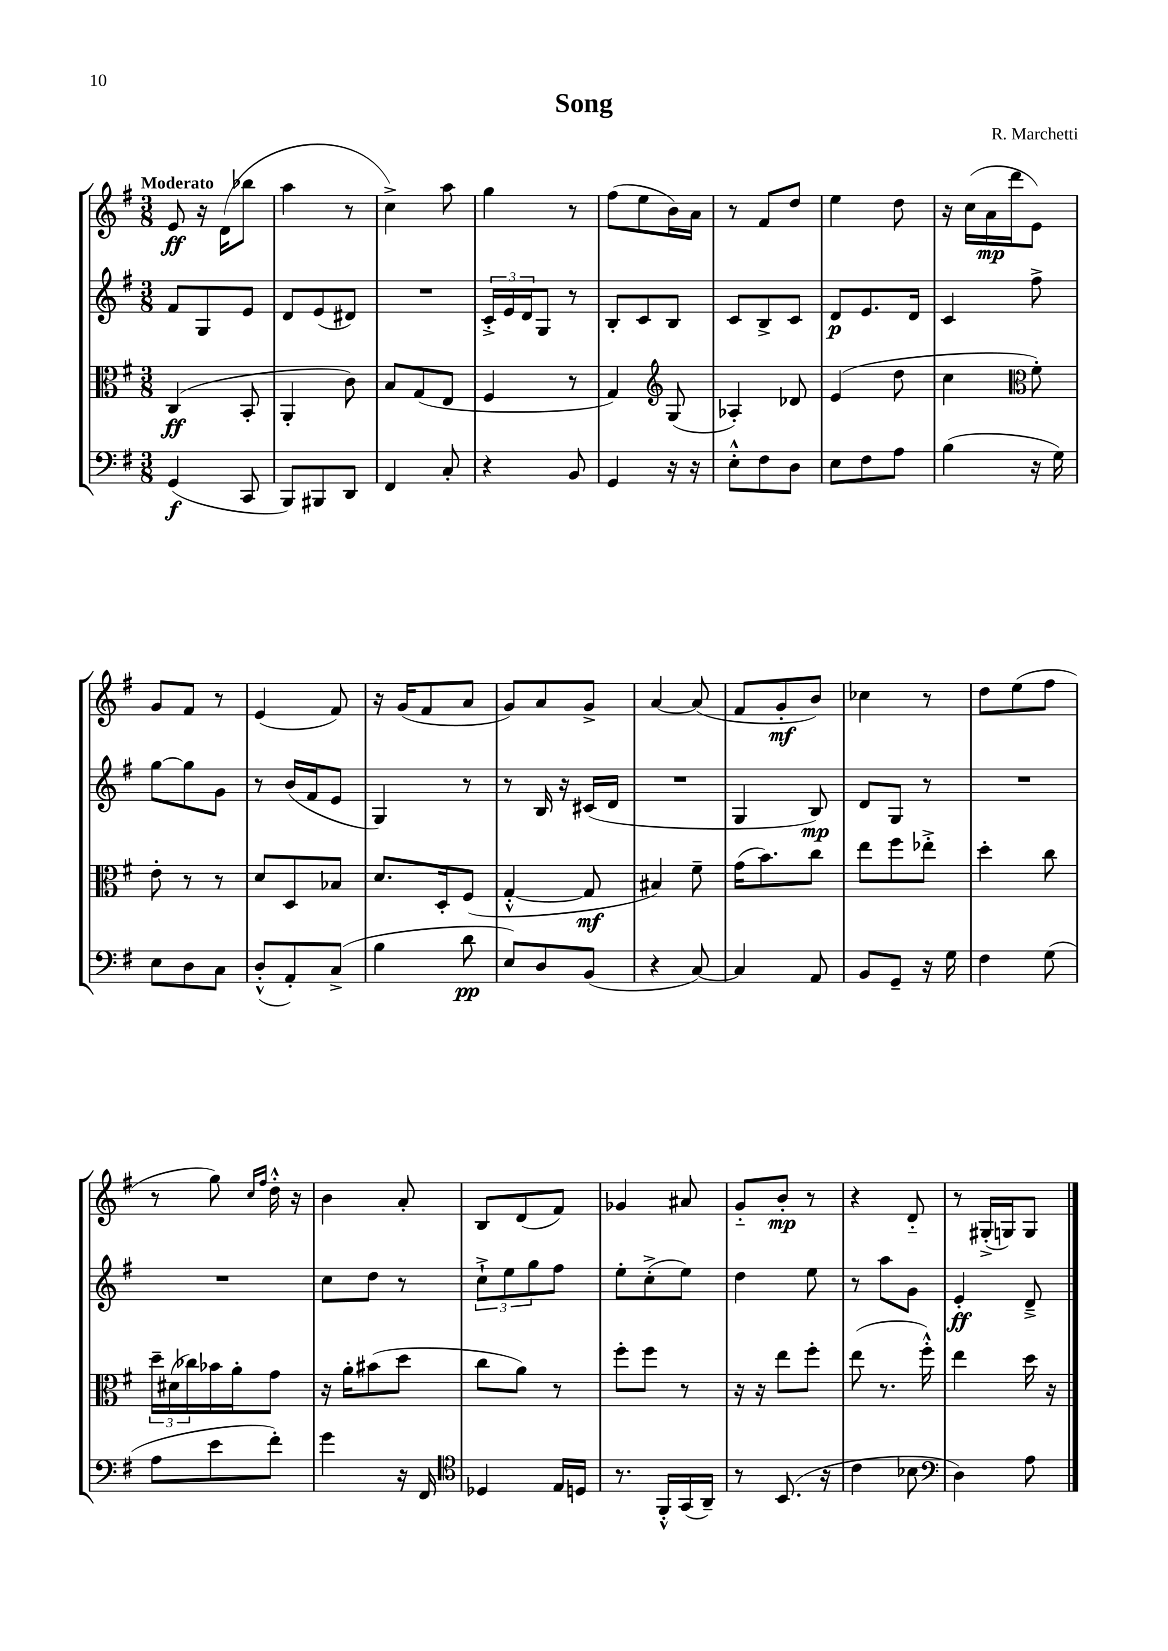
\header { title = "Song" composer = "R. Marchetti" }
<<
\new StaffGroup <<
\new Staff = "s0" {
    \clef treble \key g \major \numericTimeSignature \time 3/8 \tempo "Moderato"
    e'8\ff r16 d'16( bes''8 |
    a''4 r8 |
    c''4->) a''8 |
    g''4 r8 |
    fis''8( e''8 b'16) a'16 |
    r8 fis'8 d''8 |
    e''4 d''8 |
    r16 c''16( a'16\mp d'''16 e'8) |
    g'8 fis'8 r8 |
    e'4( fis'8) |
    r16 g'16( fis'8 a'8 |
    g'8) a'8 g'8-> |
    a'4~ a'8( |
    fis'8 g'8-.\mf b'8) |
    ces''4 r8 |
    d''8 e''8( fis''8 |
    r8 g''8) \grace { c''16 fis''16 } d''16-.-^ r16 |
    b'4 a'8-. |
    b8 d'8( fis'8) |
    ges'4 ais'8 |
    g'8-_ b'8-.\mp r8 |
    r4 d'8-_ |
    r8 gis16-.->( g16) g8 \bar "|." |
}
\new Staff = "s1" {
    \clef treble \key g \major \numericTimeSignature \time 3/8
    fis'8 g8 e'8 |
    d'8 e'8( dis'8) |
    R4. |
    \tuplet 3/2 { c'16-.-> e'16 d'16 } g8 r8 |
    b8-. c'8 b8 |
    c'8 b8-> c'8 |
    d'8\p e'8. d'16 |
    c'4 fis''8-> |
    g''8~ g''8 g'8 |
    r8 b'16( fis'16 e'8 |
    g4) r8 |
    r8 b16 r16 cis'16( d'16 |
    R4. |
    g4 b8\mp) |
    d'8 g8 r8 |
    R4. |
    R4. |
    c''8 d''8 r8 |
    \tuplet 3/2 { c''8-!-> e''8 g''8 } fis''8 |
    e''8-. c''8-.->( e''8) |
    d''4 e''8 |
    r8 a''8 g'8 |
    e'4-.\ff d'8---> \bar "|." |
}
\new Staff = "s2" {
    \clef alto \key g \major \numericTimeSignature \time 3/8
    c4\ff( b,8-. |
    a,4-. c'8) |
    b8 g8( e8 |
    fis4 r8 |
    g4) \clef treble g8( |
    aes4-.) des'8 |
    e'4( d''8 |
    c''4 \clef alto fis'8-.) |
    e'8-. r8 r8 |
    d'8 d8 bes8 |
    d'8. d16-. fis8( |
    g4~-.-^ g8\mf |
    bis4) fis'8-- |
    g'16( b'8.) c''8 |
    e''8 fis''8 ees''8-.-> |
    d''4-. c''8 |
    \tuplet 3/2 { d''16-- dis'16( ces''16) } bes'16 a'16-. g'8 |
    r16 a'16-. bis'8( d''8 |
    c''8 a'8) r8 |
    fis''8-. fis''8 r8 |
    r16 r16 e''8 fis''8-. |
    e''8( r8. fis''16-.-^) |
    e''4 d''16 r16 \bar "|." |
}
\new Staff = "s3" {
    \clef bass \key g \major \numericTimeSignature \time 3/8
    g,4\f( c,8 |
    b,,8) bis,,8 d,8 |
    fis,4 c8-. |
    r4 b,8 |
    g,4 r16 r16 |
    e8-.-^ fis8 d8 |
    e8 fis8 a8 |
    b4( r16 g16) |
    e8 d8 c8 |
    d8-.-^( a,8-.) c8->( |
    b4 d'8\pp |
    e8) d8 b,8( |
    r4 c8~) |
    c4 a,8 |
    b,8 g,8-- r16 g16 |
    fis4 g8( |
    a8 e'8 fis'8-.) |
    g'4 r16 fis,16 |
    \clef tenor des4 e16 d16 |
    r8. fis,16-.-^ g,16( a,16--) |
    r8 b,8.( r16 |
    c'4 bes8 |
    \clef bass d4) a8 \bar "|." |
}
>>
>>
\layout { \context { \Score \remove "Bar_number_engraver" } }
